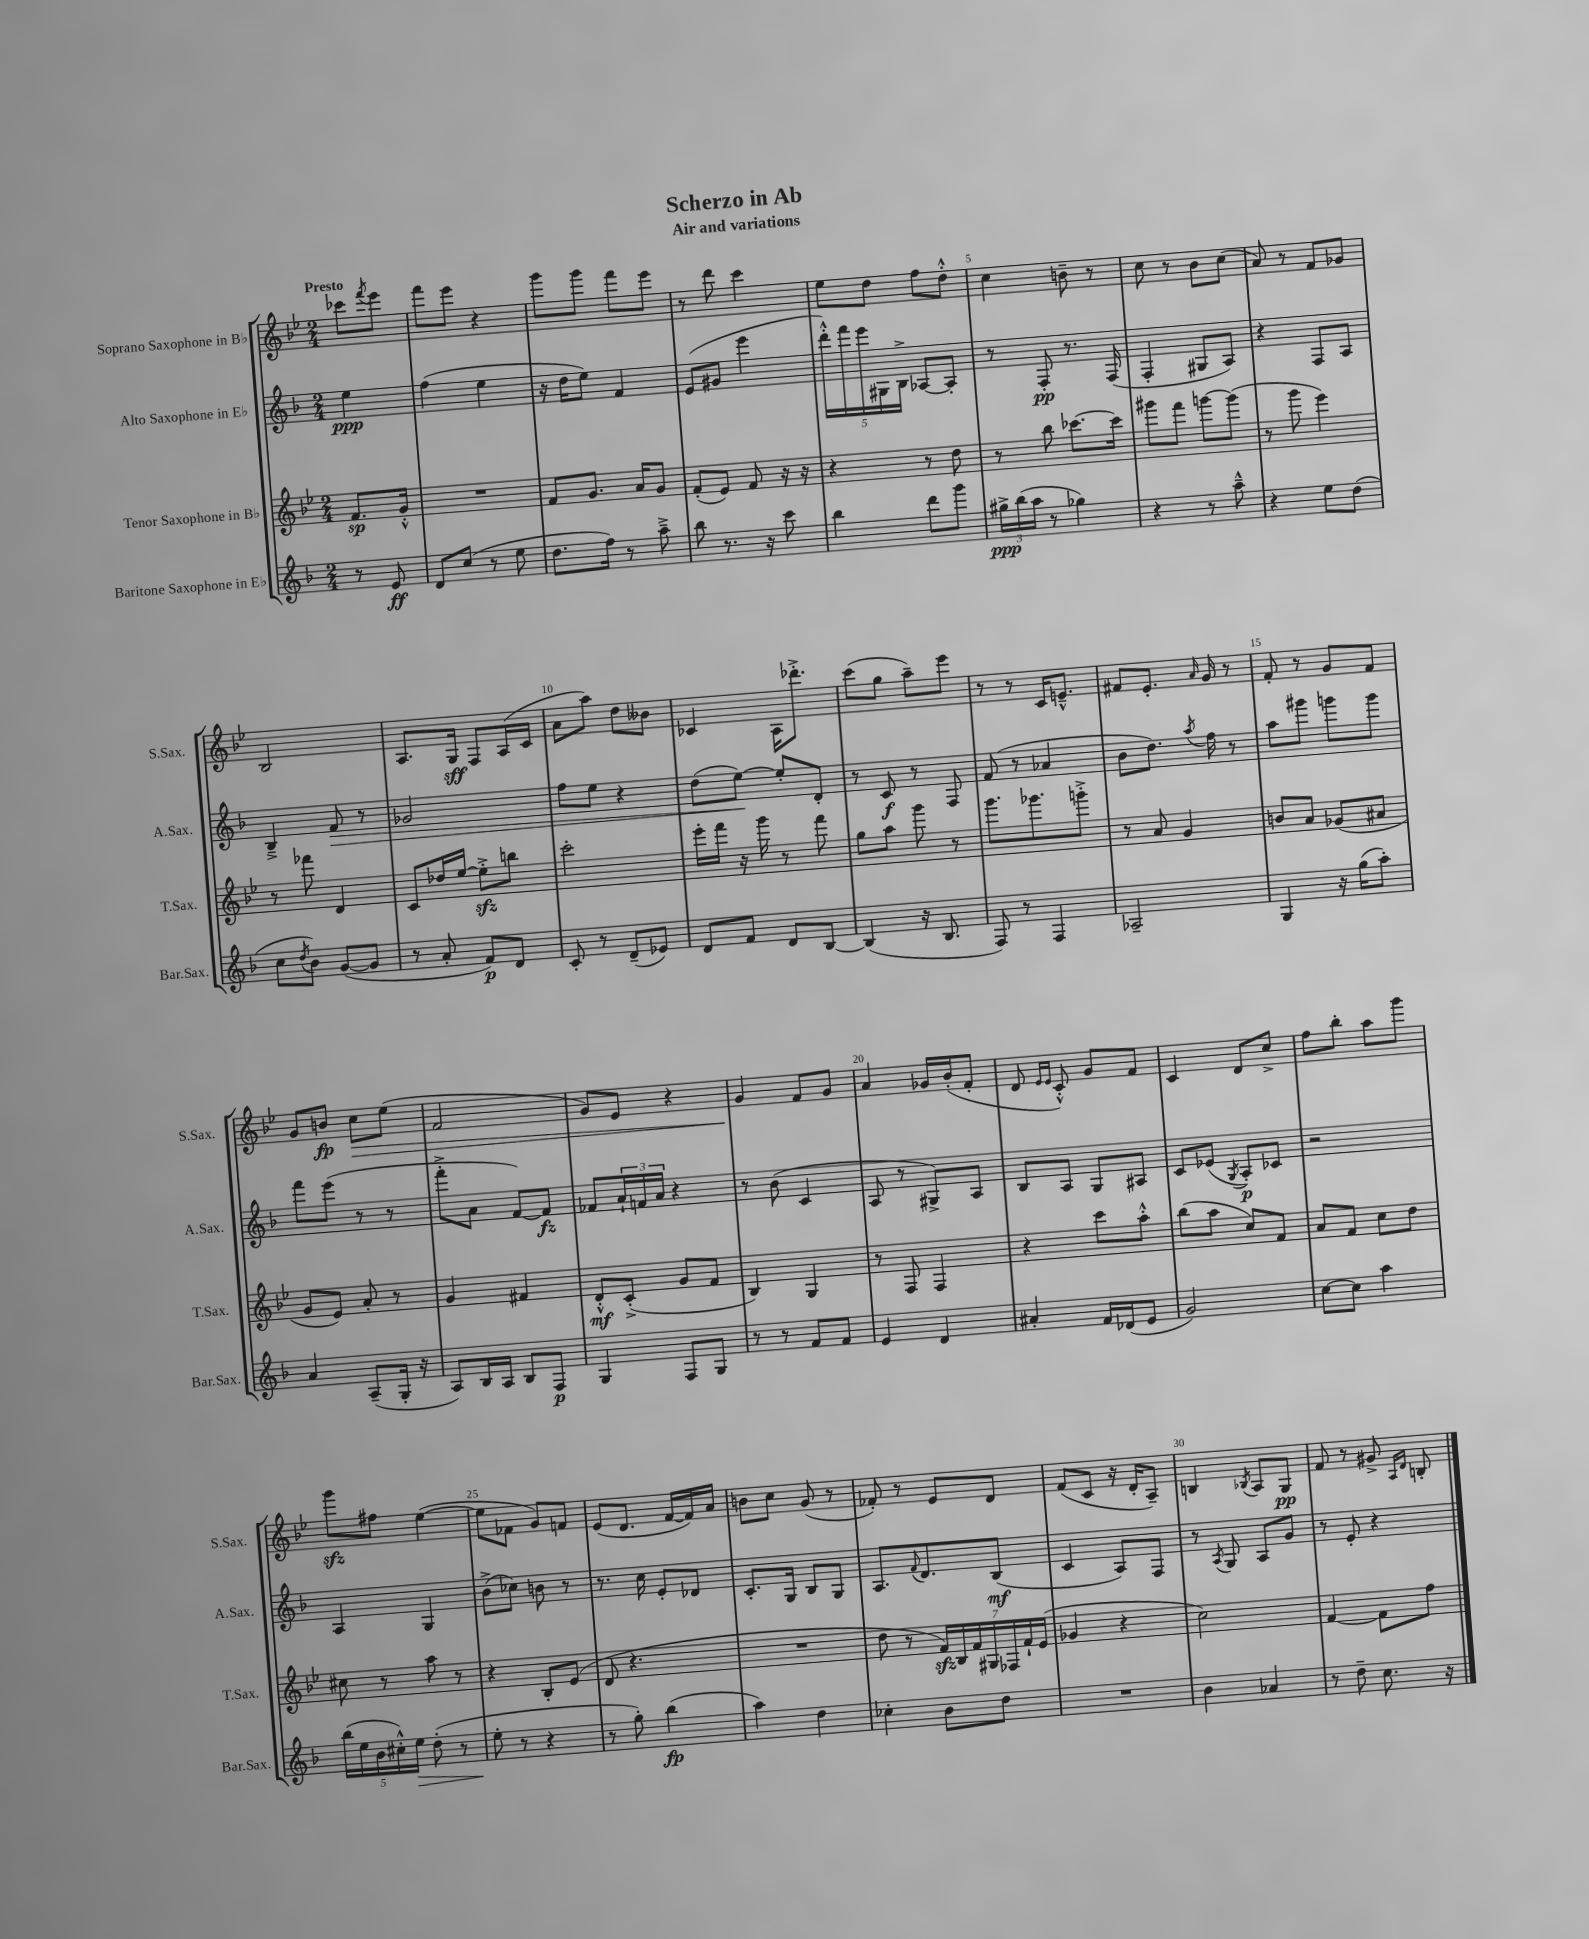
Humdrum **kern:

**kern	**dynam	**kern	**dynam	**kern	**dynam	**kern	**dynam
*part4	*part4	*part3	*part3	*part2	*part2	*part1	*part1
*staff4	*staff4	*staff3	*staff3	*staff2	*staff2	*staff1	*staff1
*I"Baritone Saxophone in E♭	*	*I"Tenor Saxophone in B♭	*	*I"Alto Saxophone in E♭	*	*I"Soprano Saxophone in B♭	*
*I'Bar.Sax.	*	*I'T.Sax.	*	*I'A.Sax.	*	*I'S.Sax.	*
*clefG2	*	*clefG2	*	*clefG2	*	*clefG2	*
*k[b-]	*	*k[b-e-]	*	*k[b-]	*	*k[b-e-]	*
*M2/4	*	*M2/4	*	*M2/4	*	*M2/4	*
=	=	=	=	=	=	=	=
!	!	!	!	!	!	!LO:TX:a:B:t=Presto	!
8r	.	8.f/L	sp	4ee\	ppp	8ccc-X\L	.
.	.	.	.	.	.	8qfff/	.
8e/	ff	.	.	.	.	8eee-\J	.
.	.	16g'^^/Jk	.	.	.	.	.
=1	=1	=1	=1	=1	=1	=1	=1
8d/L	.	2r	.	(4ff\	.	8fff\L	.
(8cc/J	.	.	.	.	.	8eee-\J	.
8r	.	.	.	4ee\	.	4r	.
8ee\	.	.	.	.	.	.	.
=2	=2	=2	=2	=2	=2	=2	=2
8.dd\L	.	8f/L	.	16r	.	8ggg\L	.
.	.	.	.	16dd\KL	.	.	.
.	.	8.g/J	.	8ee\J)	.	8ggg\J	.
16ff\Jk)	.	.	.	.	.	.	.
8r	.	.	.	4f/	.	8fff\L	.
.	.	16a/KL	.	.	.	.	.
8aa~^\	.	8g/J	.	.	.	8eee-\J	.
=3	=3	=3	=3	=3	=3	=3	=3
8bb-\	.	(8f'/L	.	(8e/L	.	8r	.
8.r	.	8e-/J)	.	8g#X/J	.	8ddd\	.
.	.	8f/	.	4eee\	.	4ccc\	.
16r	.	.	.	.	.	.	.
8ccc\	.	16r	.	.	.	.	.
.	.	16r	.	.	.	.	.
=4	=4	=4	=4	=4	=4	=4	=4
4bb-\	.	4r	.	20ddd'^^\LL)	.	8ee-\L	.
.	.	.	.	20fff\	.	.	.
.	.	.	.	20eee\	.	.	.
.	.	.	.	.	.	8dd\J	.
.	.	.	.	20G#X\	.	.	.
.	.	.	.	20B-^\JJ	.	.	.
8ddd\L	.	8r	.	[8A-X/L	.	8ff\L	.
8ggg\J	.	8dd\	.	8A-'/J]	.	8dd'^^\J	.
=5	=5	=5	=5	=5	=5	=5	=5
24gg#X^\LL	ppp	8r	.	8r	.	4cc\	.
(24bb-\	.	.	.	.	.	.	.
24aa\JJ	.	.	.	.	.	.	.
8r	.	8bb-\	.	8F'/	pp	.	.
4gg-X\)	.	[8.ccc-X\L	.	8.r	.	8bn~\	.
.	.	.	.	.	.	8r	.
.	.	16ccc-\Jk]	.	(16F/	.	.	.
=6	=6	=6	=6	=6	=6	=6	=6
4r	.	8ggg#X\L	.	4F'/	.	8cc\	.
.	.	8fff\J	.	.	.	8r	.
8r	.	[8gggn\L	.	8G#X/L	.	8b-\L	.
8aa~^^\	.	(8ggg\J]	.	8A/J)	.	(8cc\J	.
=7	=7	=7	=7	=7	=7	=7	=7
4r	.	8r	.	4r	.	8a/)	.
.	.	8ggg\	.	.	.	8r	.
8ee\L	.	4eee-\)	.	8F/L	.	8f/L	.
(8dd\J	.	.	.	8A/J	.	8g-X/J	.
!!LO:LB:g=z
=8	=8	=8	=8	=8	=8	=8	=8
8cc\L	.	8r	.	4B-~^/	.	2B-/	.
8qdd/	.	.	.	.	.	.	.
8b-\J)	.	8fff-X\	.	.	.	.	.
!	!	!	!	!	!LO:HP:b	!	!
([8g/L	.	4d/	.	8f/	>	.	.
8g/J]	.	.	.	8r	.	.	.
=9	=9	=9	=9	=9	=9	=9	=9
8r	.	8c/L	.	2g-X/	.	8.A/L	.
8a'/	.	16dd-X/L	.	.	.	.	.
.	.	[16ee-/JJ	.	.	.	16G/Jk	sff
8f/L)	p	8ee-zz'^\L]	.	.	.	8F/L	.
8d/J	.	8bbn\J	.	.	.	(16A/L	.
.	.	.	.	.	.	16c/JJ	.
=10	=10	=10	=10	=10	=10	=10	=10
8c'/	.	2ccc'\	.	8ff\L	.	8a\L	.
8r	.	.	.	8ee\J	.	8aa\J)	.
(8d~/L	.	.	.	4r	.	8dd\L	.
8e-X/J)	.	.	.	.	.	8b--X\J	.
=11	=11	=11	=11	=11	=11	=11	=11
8d/L	.	16eee-'\LL	.	(8dd\L	.	4c-X/	.
.	.	16fff\JJ	.	.	.	.	.
8f/J	.	16r	.	[8ee\J)	.	.	.
.	.	16ggg\	.	.	.	.	.
8d/L	.	8r	.	8ee'/L]	]	16A\KL	.
.	.	.	.	.	.	8.ddd-X'^\J	.
[8B-/J	.	8fff\	.	8d'/J	.	.	.
=12	=12	=12	=12	=12	=12	=12	=12
(4B-/]	.	8gg\L	.	8r	.	(8ccc\L	.
.	.	8aa\J	.	8c/	f	8gg\J	.
16r	.	8ggg\	.	8r	.	8aa~\L)	.
8.B-/	.	.	.	.	.	.	.
.	.	8r	.	8F/	.	8eee-\J	.
=13	=13	=13	=13	=13	=13	=13	=13
8F/)	.	8.ggg\L	.	(8f/	.	8r	.
8r	.	.	.	8r	.	8r	.
.	.	8.ggg-X\	.	.	.	.	.
4F/	.	.	.	4a-X/	.	16c/KL	.
.	.	.	.	.	.	8.en~^^/J	.
.	.	8gggn'^\J	.	.	.	.	.
=14	=14	=14	=14	=14	=14	=14	=14
2A-X~/	.	8r	.	8b-\L	.	8f#X/L	.
.	.	8a/	.	8.dd\J)	.	8.e-'/J	.
.	.	4g/	.	.	.	.	.
.	.	.	.	8qaa/	.	16qqa/	.
.	.	.	.	16ff\	.	16g/	.
.	.	.	.	8r	.	8r	.
=15	=15	=15	=15	=15	=15	=15	=15
4G/	.	8bn/L	.	8aa\L	.	8f'/	.
.	.	8a/J	.	8ggg#X\J	.	8r	.
16r	.	(8g-X/L	.	8gggn\L	.	8g/L	.
(16gg\KL	.	.	.	.	.	.	.
8aa'\J)	.	8a#X/J	.	8ggg\J	.	8f/J	.
!!LO:LB:g=z
=16	=16	=16	=16	=16	=16	=16	=16
4a/	.	8g/L	.	8fff\L	.	8g/L	.
.	.	8e-/J)	.	(8eee\J	.	8bn/J	fp
!	!	!	!	!	!	!	!LO:HP:b
(8A~/L	.	8a'/	.	8r	.	8cc\L	>
16G'/Jk	.	8r	.	8r	.	(8ee-\J	.
16r	.	.	.	.	.	.	.
=17	=17	=17	=17	=17	=17	=17	=17
8A/L)	.	4g/	.	8fff'^\L	.	2f/	.
16B-/L	.	.	.	8a\J	.	.	.
16A/JJ	.	.	.	.	.	.	.
8B-/L	.	4f#X/	.	[8f/L)	.	.	.
8F/J	p	.	.	8f/J]	fz	.	.
=18	=18	=18	=18	=18	=18	=18	=18
4G/	.	8d'^^/L	mf	8f-X/L	.	8g/L)	.
.	.	(8c'^/J	.	24a`/L	.	8e-/J	.
.	.	.	.	24fn/	.	.	.
.	.	.	.	24a/JJ	.	.	.
8F/L	.	8g/L	.	4r	.	4r	.
8G/J	.	8f/J	.	.	.	.	.
=19	=19	=19	=19	=19	=19	=19	=19
8r	.	4B-/)	.	8r	.	4g/	.
8r	.	.	.	(8b-\	.	.	.
8f/L	.	4G/	.	4c/	.	8f/L	]
8f/J	.	.	.	.	.	8g/J	.
=20	=20	=20	=20	=20	=20	=20	=20
4e/	.	8r	.	8A/	.	4a/	.
.	.	8F/	.	8r	.	.	.
4d/	.	4F/	.	8G#X^/L)	.	16g-X/LL	.
.	.	.	.	.	.	(16b-'/J	.
.	.	.	.	8A/J	.	8f'/J	.
=21	=21	=21	=21	=21	=21	=21	=21
4a#X'/	.	4r	.	8B-/L	.	8d/	.
.	.	.	.	.	.	16qqe-/LL	.
.	.	.	.	.	.	16qqe-/JJ	.
.	.	.	.	8A/J	.	8c'^^/)	.
16f/LL	.	8ccc\L	.	8G/L	.	8g/L	.
(16d-X/J	.	.	.	.	.	.	.
8e/J	.	8aa'^^\J	.	8A#X/J	.	8f/J	.
=22	=22	=22	=22	=22	=22	=22	=22
2g/)	.	(8bb-\L	.	8c/L	.	4c/	.
.	.	8aa\J	.	(8e-X/J	.	.	.
.	.	.	.	8qG/	.	.	.
.	.	8cc/L)	.	8A'/L)	p	8d/L	.
.	.	8f/J	.	8c-X/J	.	8cc^/J	.
=23	=23	=23	=23	=23	=23	=23	=23
[8cc\L	.	8a/L	.	2r	.	8ff\L	.
8cc\J]	.	8f/J	.	.	.	8bb-'\J	.
4aa\	.	8cc\L	.	.	.	8aa\L	.
.	.	8dd\J	.	.	.	8ggg\J	.
!!LO:LB:g=z
=24	=24	=24	=24	=24	=24	=24	=24
(20bb-\LL	.	8cc#X\	.	4A/	.	8gggzz\L	.
20ee\	.	.	.	.	.	.	.
20b-\	.	.	.	.	.	.	.
.	.	8r	.	.	.	8ff#X\J	.
20cc#X'^^\)	.	.	.	.	.	.	.
!	!LO:HP:b	!	!	!	!	!	!
20ee\JJ	>	.	.	.	.	.	.
(8dd'\	.	8aa\	.	4G/	.	([4ee-\	.
8r	.	8r	.	.	.	.	.
=25	=25	=25	=25	=25	=25	=25	=25
8ee'\	.	4r	.	(8b-^\L	.	8ee-\L]	.
8r	]	.	.	8cc-X\J)	.	8f-X\J	.
4r	.	8B-'/L	.	8bn\	.	8g/L)	.
.	.	(8e-/J	.	8r	.	8fn/J	.
=26	=26	=26	=26	=26	=26	=26	=26
8r	.	8d/	.	8.r	.	(8e-/L	.
8gg'\)	.	4.r	.	.	.	8.d/J	.
.	.	.	.	16cc\	.	.	.
(4bb-\	fp	.	.	8e'/L	.	.	.
.	.	.	.	.	.	[16f/LL	.
.	.	.	.	8d-X/J	.	16f/])	.
.	.	.	.	.	.	16a/JJ	.
=27	=27	=27	=27	=27	=27	=27	=27
4aa\)	.	2r	.	8.c'/L	.	8bn\L	.
.	.	.	.	.	.	8cc\J	.
.	.	.	.	16G/Jk	.	.	.
4dd\	.	.	.	8B-/L	.	(8g/	.
.	.	.	.	8G/J	.	8r	.
=28	=28	=28	=28	=28	=28	=28	=28
4cc-X'\	.	8dd\	.	8.A/L	.	8f-X'/)	.
.	.	8r	.	.	.	8r	.
.	.	.	.	8qqf/	.	.	.
.	.	.	.	8.d/	.	.	.
8b-\L	.	28fzz/LL)	.	.	.	8e-/L	.
.	.	28B-/	.	.	.	.	.
.	.	28f/	.	.	.	.	.
.	.	28G#X/	.	.	.	.	.
8dd\J	.	.	.	(8B-/J	mf	8d/J	.
.	.	28F-X/	.	.	.	.	.
.	.	28f`/	.	.	.	.	.
.	.	(28e-/JJ	.	.	.	.	.
=29	=29	=29	=29	=29	=29	=29	=29
2r	.	4g-X/	.	4c/	.	(8f/L	.
.	.	.	.	.	.	8c/J	.
.	.	4r	.	8A/L)	.	16r	.
.	.	.	.	.	.	16d'/KL	.
.	.	.	.	8F/J	.	8A~/J)	.
=30	=30	=30	=30	=30	=30	=30	=30
4b-\	.	2cc\)	.	8r	.	4Bn/	.
.	.	.	.	8qA/	.	.	.
.	.	.	.	8G/	.	.	.
.	.	.	.	.	.	8qB-X/	.
4a-X/	.	.	.	8A/L	.	8A/L	.
.	.	.	.	8g/J	.	8G/J	pp
=31	=31	=31	=31	=31	=31	=31	=31
8r	.	[4f/	.	8r	.	8f/	.
8dd~\	.	.	.	8e'/	.	8r	.
8.cc\	.	8f\L]	.	4r	.	8g#X^/	.
.	.	.	.	.	.	16qqA/LL	.
.	.	.	.	.	.	16qqd/JJ	.
.	.	8ff\J	.	.	.	8Bn'/	.
16r	.	.	.	.	.	.	.
==	==	==	==	==	==	==	==
*-	*-	*-	*-	*-	*-	*-	*-
